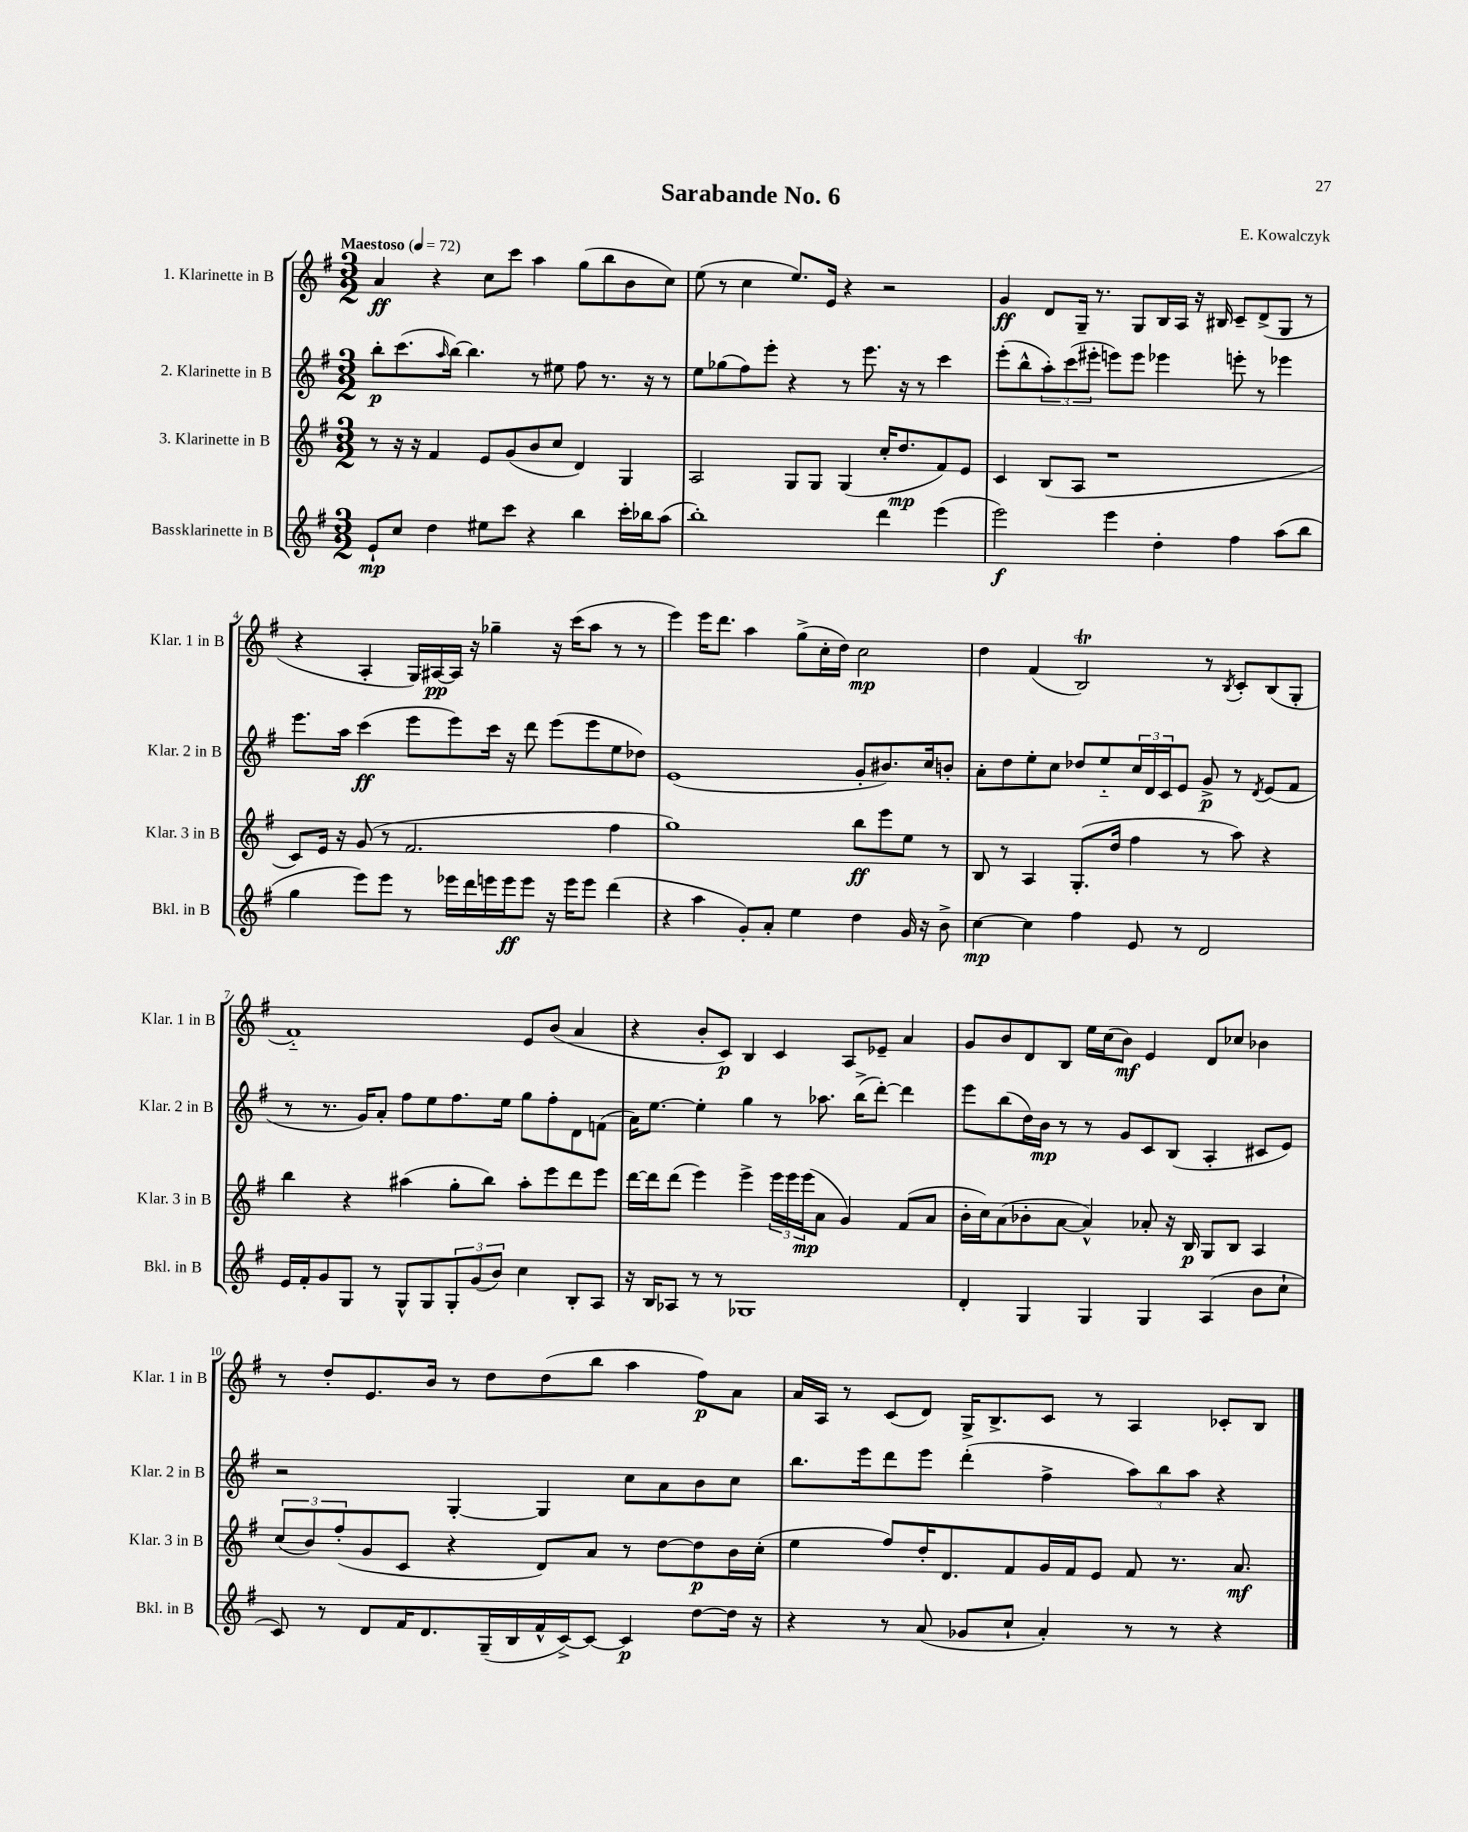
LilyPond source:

\header { title = "Sarabande No. 6" composer = "E. Kowalczyk" }
<<
\new StaffGroup <<
\new Staff = "s0" \with { instrumentName = "1. Klarinette in B" shortInstrumentName = "Klar. 1 in B" } {
    \clef treble \key g \major \numericTimeSignature \time 3/2 \tempo "Maestoso" 4 = 72
    a'4\ff r4 c''8 c'''8 a''4 g''8( b''8 b'8 c''8) |
    e''8( r8 c''4 e''8.) e'16 r4 r2 |
    g'4\ff d'8 g16-- r8. g8 b16 a16 r16 bis16 c'8-- d'8->( g8 r8 |
    r4 a4-. g16) ais16~\pp ais16 r16 ges''4-- r16 c'''16( a''8 r8 r8 |
    e'''4) e'''16 d'''8. a''4 g''8->( c''16-. d''16) c''2\mp |
    d''4 fis'4( b2\trill) r8 \acciaccatura { b8 } c'8-. b8( g8-. |
    fis'1-_) e'8 b'8( a'4 |
    r4 b'8-. c'8\p) b4 c'4 a8 ees'8-- a'4 |
    g'8 b'8 d'8 b8 e''16 c''16( b'8\mf) e'4 d'8 ces''8 bes'4 |
    r8 d''8-. e'8. b'16 r8 d''8 d''8( b''8 a''4 fis''8\p) a'8 |
    a'16 a16 r8 c'8( d'8) g16-> b8.-> c'8 r8 a4 ces'8-. b8 \bar "|." |
}
\new Staff = "s1" \with { instrumentName = "2. Klarinette in B" shortInstrumentName = "Klar. 2 in B" } {
    \clef treble \key g \major \numericTimeSignature \time 3/2
    b''8-.\p c'''8.( \grace { a''16 } b''16~) b''4. r8 eis''8 fis''8 r8. r16 r8 |
    e''8 ges''8( fis''8) e'''8-. r4 r8 e'''8. r16 r8 c'''4 |
    e'''8-.( b''8-^ \tuplet 3/2 { a''8-.) c'''8( eis'''8-. } e'''8) e'''8 ees'''4 e'''8-. r8 ees'''4 |
    e'''8. a''16 c'''4\ff( e'''8 e'''8) c'''16 r16 d'''8 e'''8( e'''8 e''8 des''8) |
    e'1( g'8-. bis'8.) c''16 b'8-. |
    a'8-. d''8 e''8-. c''8 des''8 e''8-_ \tuplet 3/2 { c''16 d'16 c'16 } e'8 g'8->\p r8 \acciaccatura { d'8 } e'8( fis'8 |
    r8 r8. g'16) a'8-. fis''8 e''8 fis''8. e''16 g''8 fis''8-. d'8 f'8( |
    a'16) e''8.~ e''4-. g''4 r8 aes''8. b''16->( d'''8~-.) d'''4 |
    e'''8 b''8( d''16) b'16\mp r8 r8 g'8 c'8 b8( a4-. cis'8 e'8) |
    r2 g4~-. g4 c''8 a'8 b'8 c''8 |
    b''8. e'''16 d'''8 e'''8 d'''4-.( fis''4-> \tuplet 3/2 { a''8) b''8 a''8 } r4 \bar "|." |
}
\new Staff = "s2" \with { instrumentName = "3. Klarinette in B" shortInstrumentName = "Klar. 3 in B" } {
    \clef treble \key g \major \numericTimeSignature \time 3/2
    r8 r16 r16 fis'4 e'8 g'8( b'8 c''8 d'4) g4 |
    a2 g8 g8 g4( c''16-. d''8.\mp fis'8) e'8 |
    c'4 b8( a8 r1 |
    c'8) e'16 r16 g'8( r8 fis'2. fis''4 |
    g''1) b''8\ff e'''8 e''8 r8 |
    b8 r8 a4 g8.-.( d''16 fis''4 r8 a''8) r4 |
    b''4 r4 ais''4( g''8-. b''8) ais''8-. e'''8 d'''8 e'''8 |
    d'''16~ d'''16 d'''8( e'''4) e'''4-> \tuplet 3/2 { e'''16 e'''16 e'''16\mp( } a'8 g'4) fis'8( a'8 |
    b'16-. c''16) a'8( bes'8-. a'8~ a'4-^) aes'8-. r16 b16\p g8 b8 a4 |
    \tuplet 3/2 { c''8( b'8) fis''8-.( } g'8 c'8 r4 d'8) a'8 r8 d''8~ d''8\p b'16 c''16-.( |
    e''4 fis''8) d''16-. d'8. fis'8 g'16 fis'16 e'8 fis'8 r8. a'8.\mf \bar "|." |
}
\new Staff = "s3" \with { instrumentName = "Bassklarinette in B" shortInstrumentName = "Bkl. in B" } {
    \clef treble \key g \major \numericTimeSignature \time 3/2
    e'8-!\mp c''8 d''4 eis''8 c'''8 r4 b''4 c'''16-. bes''16 a''8( |
    b''1-.) d'''4 e'''4( |
    e'''2\f) e'''4 d''4-. fis''4 a''8( b''8 |
    g''4 e'''8) e'''8 r8 ees'''16 d'''16 e'''16 e'''16\ff e'''8 r16 e'''16 e'''8 d'''4( |
    r4 a''4 g'8-.) a'8-. e''4 d''4 g'16 r16 b'8-> |
    c''4~\mp c''4 fis''4 e'8 r8 d'2 |
    e'16 fis'16-. g'8 g8 r8 g8-^ g8 \tuplet 3/2 { g8-. g'8( b'8) } c''4 b8-. a8 |
    r16 b16 aes8 r8 r8 ges1 |
    d'4-. g4 g4 g4 a4( b'8 c''8-! |
    c'8) r8 d'8 fis'16 d'8. g16--( b16 fis'16-^ c'16~->) c'8~ c'4\p d''8~ d''16 r16 |
    r4 r8 a'8( ges'8 c''8-! a'4-.) r8 r8 r4 \bar "|." |
}
>>
>>
